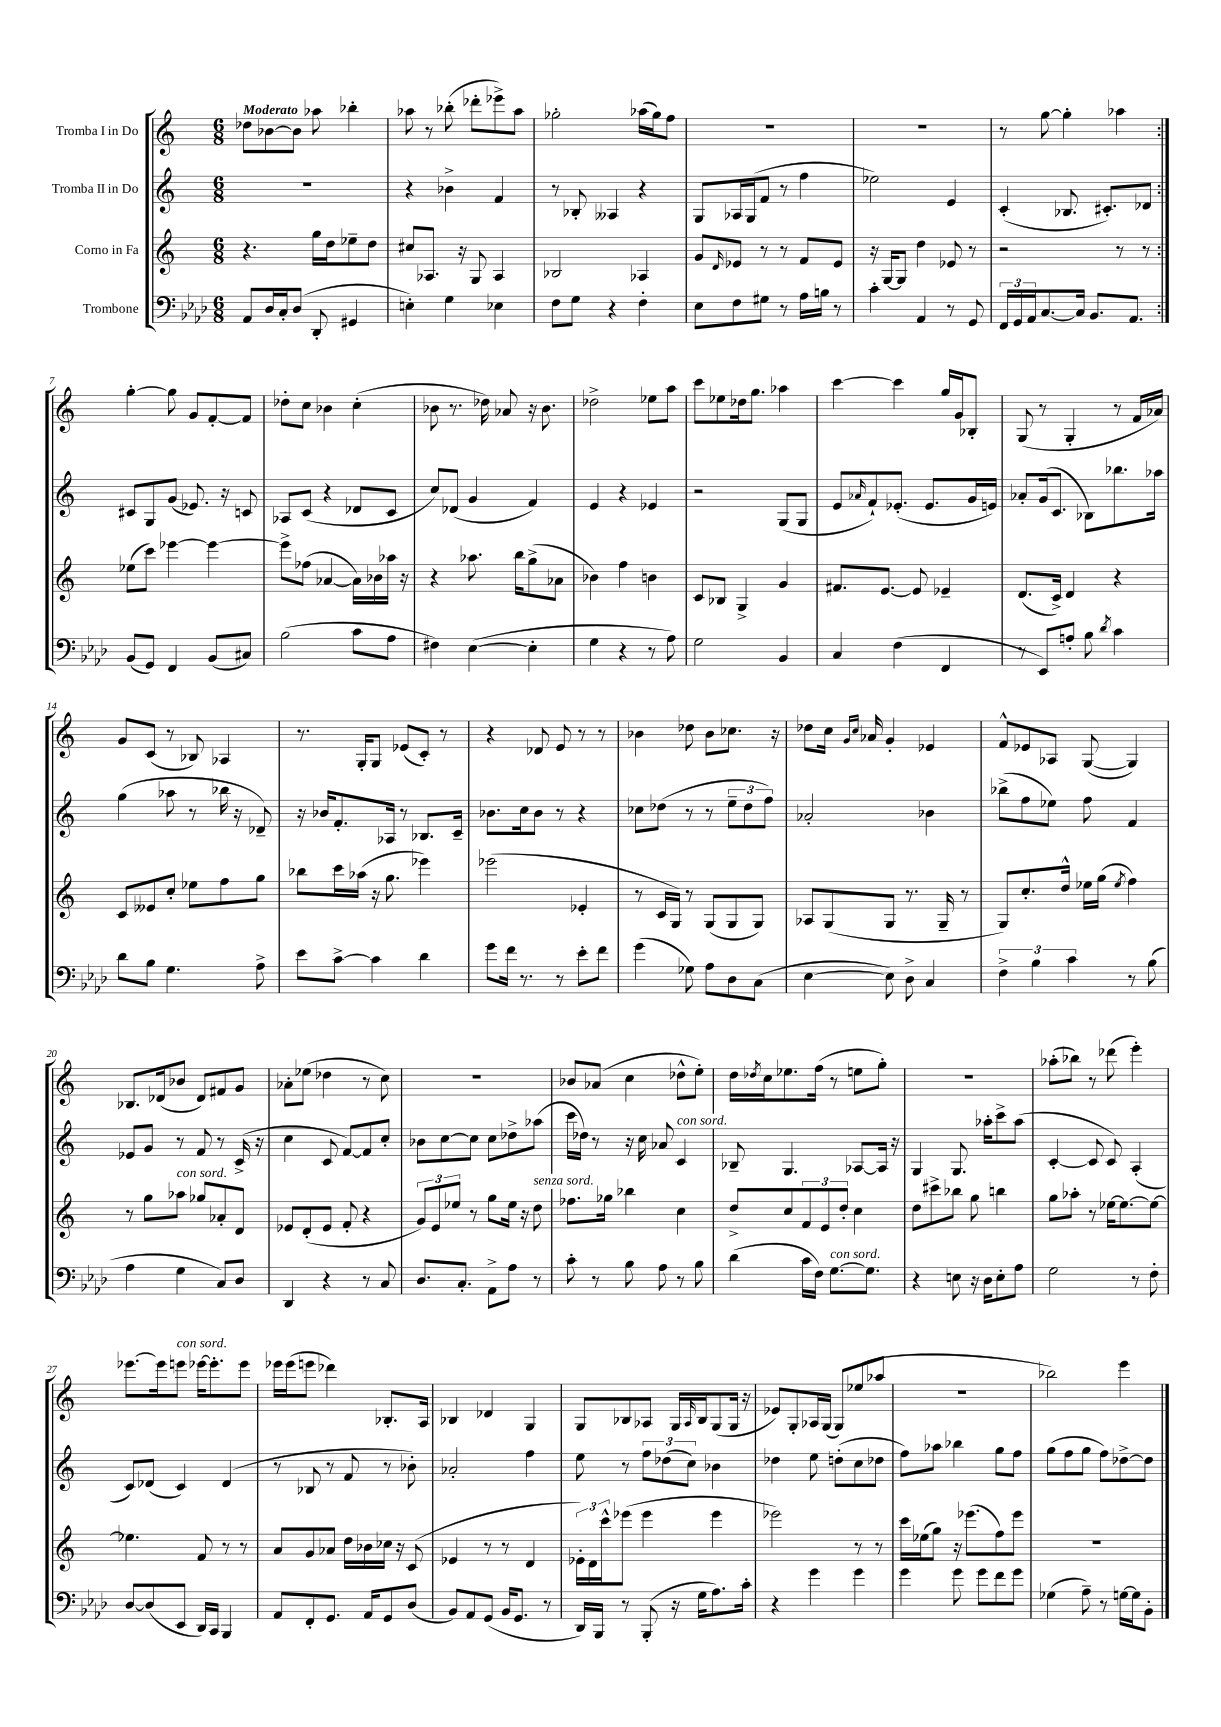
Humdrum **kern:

**kern	**kern	**kern	**kern
*staff4	*staff3	*staff2	*staff1
*clefF4	*clefG2	*clefG2	*clefG2
*k[b-e-a-d-]	*k[]	*k[]	*k[]
*M6/8	*M6/8	*M6/8	*M6/8
8AA-/L	4.r	2.r	8dd-\L
16D-/L	.	.	[8b-\
16C'/J	.	.	.
(8D-/J	.	.	8b-\]J
8DD-'/	16gg\LL	.	8aa-\
.	16dd\J	.	.
4GG#/	8ee-~\	.	4bb-'\
.	8dd\J	.	.
=	=	=	=
4E'\)	8cc#/L	4r	8aa-\
.	8.A-/J	.	8r
4G\	.	4b-^\	(8bb-'\
.	16r	.	.
.	8G/	.	8ddd-'\L
4E-\	4A-/	4f/	8eee-^\)
.	.	.	8aa-\J
=	=	=	=
8F\L	2B-/	8r	2gg-'\
8G\J	.	8B-'/	.
4r	.	4A--/	.
4F'\	4A-/	4r	(16aa-\LL
.	.	.	16gg-\J)
.	.	.	8ff\J
=	=	=	=
8E-\L	8g/L	8G/L	2.r
.	16qqd/	.	.
8F\	8e-/J	16A-/L	.
.	.	(16G/J	.
8G#\J	8r	8f/J	.
8r	8r	8r	.
16A-\LL	8f/L	4ff\	.
16B\JJ	.	.	.
8r	8e-/J	.	.
=	=	=	=
4c'\	16r	2ee-\)	2.r
.	[16G/LK	.	.
.	8G/]J	.	.
4AA-/	4dd\	.	.
8r	8e-/	4e/	.
8GG/	8r	.	.
=	=	=	=
24FF/LL	2r	(4c'/	8r
24GG/	.	.	.
24AA-/J	.	.	.
[8.C/	.	.	[8gg\
.	.	8.B-/	4gg'\]
16C/]Jk	.	.	.
8.BB-/L	.	.	.
.	.	8.c#'/L)	.
.	8r	.	4aa-\
8.AA-/J	.	.	.
.	8r	8d-/J	.
=:|!	=:|!	=:|!	=:|!
(8BB-/L	(8ee-\L	8c#/L	[4gg'\
8GG/J)	8ccc\J)	8G/	.
4FF/	[4eee-\	(8g/J	8gg\]
.	.	8.e-/)	8g/L
(8BB-/L	4eee-\_	.	[8f'/
.	.	16r	.
8C#/J)	.	8c/	8f/]J
=	=	=	=
(2B-\	8eee-^\]L	8A-/L	8dd-'\L
.	(8ff-\J	(8c/J	8cc\J
.	[4a-/	4r	4b-\
8c\L	16a-\]LL)	8d-/L	(4cc'\
.	16b-\	.	.
8A-\J	16aa-\JJ	8c/J	.
.	16r	.	.
=	=	=	=
4F#\)	4r	8cc/L)	8b-\
.	.	(8d-/J	8.r
([4E-\	8.aa-\	4g/	.
.	.	.	16dd-\)
.	.	.	8a-/
.	16bb\LK	.	.
4E-'\]	(8gg^\	4f/)	16r
.	.	.	8.b-\
.	8a-\J	.	.
=	=	=	=
4G\	4b-\)	4e/	2dd-^\
4r	4ff\	4r	.
8r	4b\	4e-/	8ee-\L
8A-\)	.	.	8aa\J
=	=	=	=
2G\	8c/L	2r	8ccc\L
.	8B-/J	.	8ee-\
.	4G^/	.	16dd-\k
.	.	.	8.gg\J
4BB-/	4g/	(8G/L	4aa-\
.	.	8G/J	.
=	=	=	=
4C/	8.f#/L	8e/L	[4ccc\
.	.	16qqa-/	.
.	.	8f`/)	.
.	[8.e/J	.	.
(4F\	.	(8.e-'/J	4ccc\]
.	8e/]	.	.
.	.	8.e-/L	.
4FF/	4e-~/	.	16gg/LL
.	.	.	16g/J
.	.	16g/L	8B-'/J
.	.	16e/JJ)	.
=	=	=	=
8r	(8.d/L	8a-'/L	(8G/
8EE-/L)	.	(16g/k	8r
.	16c^/Jk)	8.c/J	.
8A'/J	4d/	.	4G'/
8B-\	.	8B-\L)	.
8qd-/	.	.	.
4c\	4r	8.bb-\	8r
.	.	.	16f/LL
.	.	16aa-\Jk	16a-/JJ)
=	=	=	=
8d-\L	8c/L	(4gg\	8g/L
8B-\J	8e--/	.	(8c/J
4.G\	8cc'/J	8aa-\	8r
.	8ee-\L	8r	8B-/)
.	8ff\	16bb-\	4A-/
.	.	16r	.
8A-^\	8gg\J	8d-~/)	.
=	=	=	=
8e-\L	8bb-\L	16r	8.r
.	.	16b-/LK	.
[8c^\J	16ccc\L	8.f'/	.
.	(16aa-\JJ	.	16G'/LK
4c\]	16r	.	8G/J
.	8.gg\	16A-/Jk	.
.	.	8r	(8e-/L
4d-\	4eee-\)	8.B-/L	8c'/J)
.	.	.	8r
.	.	16c~/Jk	.
=	=	=	=
8g\L	(2eee-\	8.b-\L	4r
16f\Jk	.	.	.
8.r	.	16cc\k	.
.	.	8b-\J	8d-/
8r	.	8r	8e/
8e-'\L	4e-'/	4r	8r
8f\J	.	.	8r
=	=	=	=
(4g\	8r	8cc-\L	4b-\
.	16c/LL	(8dd-\J	.
.	16G/JJ)	.	.
8G-\)	8r	8r	8dd-\
8A-\L	(8G/L	8r	8b-\L
8D-\	8G/	12ee~\L	8.cc-\J
.	.	12dd-\	.
(8C\J	8G/J)	.	.
.	.	12ff\J)	.
.	.	.	16r
=	=	=	=
[4E-\	8A-/L	2a-'/	8dd-\L
.	(8G/	.	16cc\Jk
.	.	.	16qqg/LL
.	.	.	16qqcc/JJ
.	.	.	16a-/
8E-\])	8G/J	.	4g'/
8D-^\	8.r	.	.
4C/	.	4b-\	4e-/
.	16G~/	.	.
.	8r	.	.
=	=	=	=
6F^\	8G/L)	(8bb-^\L	8f^^/L
.	8.cc'/	8ff\	8e-/
6B-\	.	.	.
.	.	8ee-\J)	8A-/J
.	16dd^^/Jk	.	.
6c\	.	.	.
.	16ee-\LL	8ff\	([8G/
.	(16gg\JJ	.	.
.	8qee-/	.	.
8r	4ff\)	4f/	4G/])
(8B-\	.	.	.
=	=	=	=
4A-\	8r	8e-/L	8.B-/L
.	8gg\L	8g/J	.
.	.	.	(16d-/k
4G\	8aa-\J	8r	8b-/J
.	8gg-/L	8f/	8d-/L)
8C/L)	8a-'/	8r	8f#/
8D-/J	8d/J	(16c^/	8g/J
.	.	16r	.
=	=	=	=
4DD-/	8e-/L	4cc\	8a-'\L
.	(8d'/	.	(8ee-\J
4r	8e-/J	8c/	4dd-\
.	8f'/	[8f/L)	.
8r	4r	8f/]	8r
8C/	.	8cc'/J	8cc\)
=	=	=	=
8.D-/L	12g/L)	8b-\L	2.r
.	12e/	.	.
.	.	[8cc\	.
.	12ee-/J	.	.
8.C'/J	.	.	.
.	8r	8cc\]J	.
8AA-^\L	8gg\L	8cc\L	.
8A-\J	16ee-\Jk	8dd-^\	.
.	16r	.	.
8r	8dd\	(8aa-\J	.
=	=	=	=
8c'\	8.ff-\L	16ccc\LL	8b-/L
.	.	16dd-\JJ)	.
8r	.	8r	(8a-/J
.	16gg-\Jk	.	.
8B-\	4bb-\	16r	4cc\
.	.	16cc\	.
8A-\	.	8a-/	.
8r	4cc\	4c/	8dd-^^\L
8B-\	.	.	8ee'\J)
=	=	=	=
(4d-\	8dd^/L	8B-~/	16dd\LL
.	.	.	8qdd-/
.	.	.	16cc\J
.	8cc/	4.G/	8.ee-\
16c\LL	12f/	.	.
16F\JJ)	.	.	(16ff\Jk
.	12e/	.	.
[8.G\L	.	.	8r
.	12dd'/J	.	.
.	4cc\	[8A-/L	8ee\L
8.G\]J	.	.	.
.	.	16A-/]Jk	8gg'\J)
.	.	16r	.
=	=	=	=
4r	8dd\L	4G/	2.r
.	8ccc#^\	.	.
8E\	8bb-\J	8.G/	.
16r	8gg\	.	.
16D-\LK	.	16aa-'\LK	.
8E'\	4bb\	8ccc^\	.
8A-\J	.	(8aa-\J	.
=	=	=	=
2G\	8gg\L	[4c'/	(8aa-'\L
.	8aa-'\J	.	8bb-\J)
.	8r	8c/]	8r
.	[16ee-\LK	8c/)	(8ddd-\
.	8.ee-\_	.	.
8r	.	(4A'/	4eee'\)
8F'\	8ee-\_J	.	.
=	=	=	=
[8D-/L	4.ee-\]	8c/L)	[8.eee-\L
(8D-/]	.	(8d-/J	.
.	.	.	16eee-\]k
8EE-/J	.	4c/)	8eee\J
16DD-/LL)	8f/	.	[16eee-\LK
16CC/JJ	.	.	8.eee-'\]
4BBB-/	8r	(4d-/	.
.	8r	.	8eee-\J
=	=	=	=
8AA-/L	8a/L	8r	16eee-\LL
.	.	.	(16eee-\J
8FF'/	8g/	8B-/	8eee\J
8.GG/J	8a-/J	8r	4ddd-\)
.	16dd\LL	8f/	.
16AA-/LK	16b-\	.	.
8GG/	16cc-\JJ	8r	8.B-'/L
.	16r	.	.
(8D-/J	(8c/	8b-'\)	.
.	.	.	16A/Jk
=	=	=	=
8BB-/L)	4e-/	2a-'/	4B-/
8AA-/	.	.	.
(8GG/J	8r	.	4d-/
16BB-/LK	8r	.	.
8.GG/J	.	.	.
.	4d/	4ff\	4G/
8r	.	.	.
=	=	=	=
16DD-/LL)	24e-'\LL)	8ee\	8G/L
.	24d\	.	.
16BBB-/JJ	.	.	.
.	24ccc^^\J	.	.
8r	(8eee-\J	8r	8B-/
(8BBB-'/	4eee-\	12ff\L	8A-/J
.	.	(12dd-\	.
16r	.	.	16G/LL
.	.	12cc\J)	.
.	.	.	16qqA-/
16G\LK	.	.	16B-/J
8.A-\)	4eee-\	4b-\	(8G/
.	.	.	16G/Jk
16c'\Jk	.	.	16r
=	=	=	=
4r	2eee-\)	4dd-\	8e-/L)
.	.	.	8G'/
4g\	.	8ee\	16A-/L
.	.	.	(16G/JJ
.	.	(8dd'\L	8G/L)
4g\	8r	8cc\	(8ee-/
.	8r	8dd-\J	8aa-/J
=	=	=	=
4g\	16ccc\LL	8ff\L)	2.r
.	(16ee-\J	.	.
.	8gg\J)	8aa-\J	.
8g\	16r	4bb-\	.
.	(8.eee-\L	.	.
8g\L	.	.	.
8f\	8ff\)	8gg\L	.
8g\J	8eee-\J	8ff\J	.
=	=	=	=
(4G-\	2.r	(8gg\L	2bb-\)
.	.	8ff\	.
8A-~\)	.	8gg\J	.
8r	.	8ff\L)	.
[16G\LL	.	[8dd-^\	4eee\
16G\]J	.	.	.
8BB-'\J	.	8dd-\]J	.
==	==	==	==
*-	*-	*-	*-
